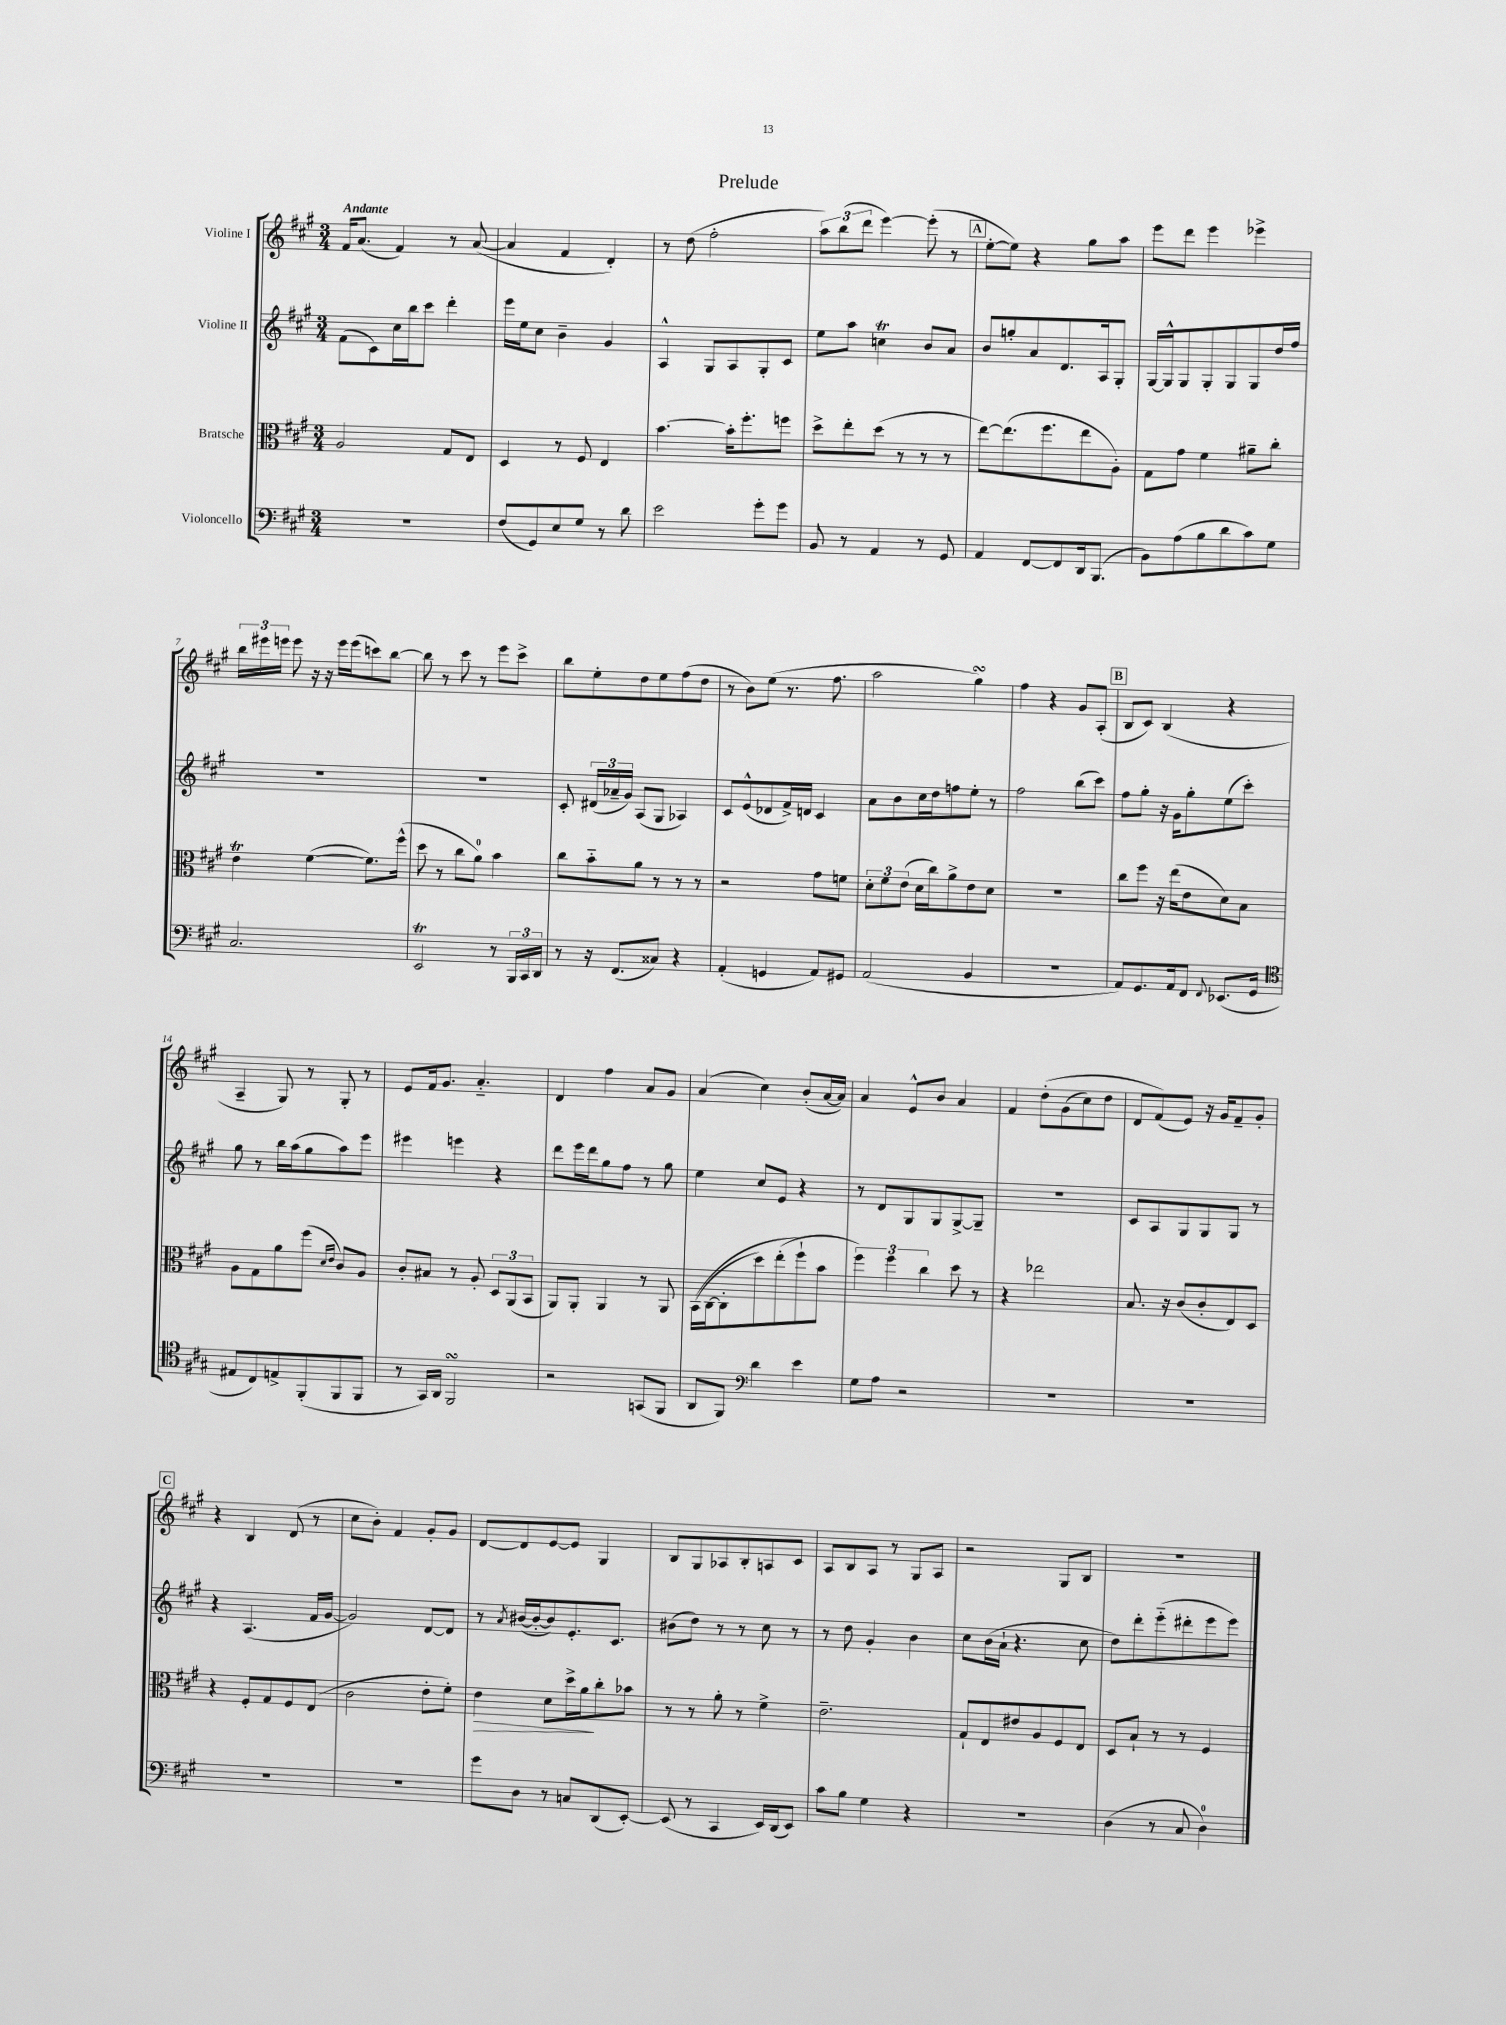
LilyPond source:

\header { title = "Prelude" }
<<
\new StaffGroup <<
\new Staff = "s0" \with { instrumentName = "Violine I" } {
    \clef treble \key a \major \numericTimeSignature \time 3/4 \tempo "Andante"
    \autoBeamOff fis'16[ a'8.]( fis'4) r8 a'8~( |
    a'4 fis'4 d'4-.) |
    r8 d''8( fis''2-. |
    \tuplet 3/2 { a''8[) b''8( d'''8] } e'''4~) e'''8-.( r8 |
    \mark \markup { \box "A" } e''8[~-. e''8]) r4 gis''8[ a''8] |
    e'''8[ d'''8] e'''4 ees'''4-> |
    \tuplet 3/2 { b''16[ eis'''16 e'''16] } e'''8 r16 r16 e'''16[ e'''16( c'''8) b''8]~ |
    b''8 r8 cis'''8 r8 e'''8[ cis'''8]-> |
    b''8[ e''8-. d''8 e''8 fis''8( d''8] |
    r8 b'8[) e''8]( r8. fis''8. |
    a''2 gis''4\turn) |
    fis''4 r4 gis'8[ a8]-.( |
    \mark \markup { \box "B" } b8[ cis'8]) b4( r4 |
    a4-- gis8) r8 gis8-. r8 |
    e'8[ fis'16 gis'8.] a'4.-_ |
    d'4 fis''4 a'8[ gis'8] |
    a'4( cis''4) b'8[-.( a'16~ a'16]) |
    a'4 e'8[-^ b'8] a'4 |
    fis'4 d''8[-.\( gis'8( cis''8) d''8] |
    d'8[ fis'8(\) e'8]) r16 gis'16[ fis'8-- gis'8]-. |
    \mark \markup { \box "C" } r4 b4 d'8( r8 |
    cis''8[ b'8]-.) fis'4 gis'8[-. gis'8] |
    d'8[~ d'8 e'8~ e'8] gis4 |
    b8[ gis8 aes8 b8-. a8 cis'8] |
    a8[ b8 a8] r8 gis8[ a8] |
    r2 gis8[ b8] |
    R2. \bar "|." |
}
\new Staff = "s1" \with { instrumentName = "Violine II" } {
    \clef treble \key a \major \numericTimeSignature \time 3/4
    \autoBeamOff fis'8[( cis'8) cis''16 b''16 cis'''8] d'''4-. |
    e'''16[ e''16 cis''8] b'4-- gis'4 |
    a4-^ gis8[ a8 gis8-. cis'8] |
    e''8[ a''8] c''4\trill b'8[ a'8] |
    \mark \markup { \box "A" } b'8[ g''8-. a'8 d'8. a16 gis8]-. |
    gis16[~ gis16-^ gis8 gis8-. gis8 gis8 d''16 fis''16] |
    R2. |
    R2. |
    cis'8-. \tuplet 3/2 { dis'16[( aes'16-- gis'16]) } a8[( gis8] aes4) |
    cis'8[ e'8-^( des'8 fis'16->) d'16] cis'4 |
    a'8[ b'8 cis''16 d''16 f''8 e''8]-. r8 |
    fis''2 b''8[( cis'''8]) |
    \mark \markup { \box "B" } fis''8[ gis''8]-. r16 gis'16[ gis''8-. e''8( cis'''8]-.) |
    gis''8 r8 b''16[ a''16( gis''8 a''8) e'''8] |
    eis'''4 e'''4 r4 |
    d'''8[ e'''16 d'''16 gis''8 fis''8] r8 gis''8 |
    e''4 cis''8[ e'8] r4 |
    r8 d'8[ gis8 gis8 gis8~-> gis8]-- |
    R2. |
    cis'8[ a8 gis8 gis8 gis8] r8 |
    \mark \markup { \box "C" } r4 a4.( fis'16[ gis'16]~ |
    gis'2) d'8[~ d'8] |
    r8 \acciaccatura { a'8 } bis'16[~( bis'16~-. bis'8) e'8.-. cis'8.] |
    bis'8[( d''8]) r8 r8 cis''8 r8 |
    r8 d''8 gis'4-. b'4 |
    cis''8[ b'16( a'16]-! r4. cis''8 |
    d''8[) d'''8-. e'''8-_( dis'''8-. e'''8 e'''8]) \bar "|." |
}
\new Staff = "s2" \with { instrumentName = "Bratsche" } {
    \clef alto \key a \major \numericTimeSignature \time 3/4
    \autoBeamOff a2 gis8[ e8] |
    d4 r8 fis8 e4 |
    b'4.~ b'16[-. fis''8.-. f''8] |
    d''8[-> e''8-. d''8]( r8 r8 r8 |
    \mark \markup { \box "A" } e''8[~) e''8.( fis''8. e''8 a8]-.) |
    gis8[ gis'8] fis'4 ais'8[-- cis''8]-. |
    e'4\trill fis'4~( fis'8.[) fis''16]-^( |
    d''8 r8 cis''8[ a'8]-0) b'4 |
    cis''8[ b'8-_ a'8] r8 r8 r8 |
    r2 gis'8[ f'8] |
    \tuplet 3/2 { d'8[-. fis'8 e'8]( } d'16[ cis''16) a'8-> e'8 d'8] |
    R2. |
    \mark \markup { \box "B" } cis''8[ fis''8] r16 e''16[( e'8 d'8) b8] |
    a8[ gis8 a'8 fis''8]( \grace { d'16[ e'16] } cis'8[) a8] |
    cis'8[-. bis8] r8 a8-. \tuplet 3/2 { d8[ a,8( b,8] } |
    a,8[) a,8]-. a,4 r8 a,8 |
    b,16[(\( cis16~ cis8-. d''8) e''8-.( fis''8-!\) b'8] |
    \tuplet 3/2 { fis''4) fis''4 cis''4 } d''8 r8 |
    r4 ees''2 |
    b8. r16 cis'8[( cis'8-. e8) d8] |
    \mark \markup { \box "C" } r4 fis8[-. gis8 fis8 e8]( |
    cis'2 e'8[-. fis'8]-.) |
    e'4\> d'8[ d''16-> a'16\! cis''8-. bes'8] |
    r8 r8 a'8-. r8 fis'4-> |
    e'2.-- |
    gis8[-! e8 eis'8 a8 fis8 e8] |
    d8[ b8]-! r8 r8 fis4 \bar "|." |
}
\new Staff = "s3" \with { instrumentName = "Violoncello" } {
    \clef bass \key a \major \numericTimeSignature \time 3/4
    \autoBeamOff R2. |
    fis8[( gis,8) e8 gis8] r8 d'8 |
    e'2 gis'8[-. gis'8] |
    b,8 r8 a,4 r8 gis,8 |
    \mark \markup { \box "A" } a,4 fis,8[~ fis,8 d,16 b,,8.]( |
    b,8[) a8( b8 d'8 cis'8) gis8] |
    cis2. |
    e,2\trill r8 \tuplet 3/2 { b,,16[ cis,16 d,16] } |
    r8 r16 fis,8.[( cisis8]) r4 |
    a,4-.( g,4 a,8[) gis,8] |
    a,2( b,4 |
    R2. |
    \mark \markup { \box "B" } a,8[) gis,8. a,16 fis,8] \appoggiatura { fis,8 } ees,8.[( gis,16] |
    \clef tenor eis8[ cis8) e8-> fis,8-.( fis,8 fis,8] |
    r8 gis,16[) a,16] fis,2\turn |
    r2 g,8[( fis,8] |
    a,8[ fis,8]) \clef bass d'4 e'4 |
    gis8[ a8] r2 |
    R2. |
    R2. |
    \mark \markup { \box "C" } R2. |
    R2. |
    gis'8[ d8] r8 c8[ d,8( e,8]~-.) |
    e,8( r8 cis,4 e,16[) d,16( e,8]) |
    cis'8[ b8] gis4 r4 |
    R2. |
    d4( r8 cis8 d4-0) \bar "|." |
}
>>
>>
